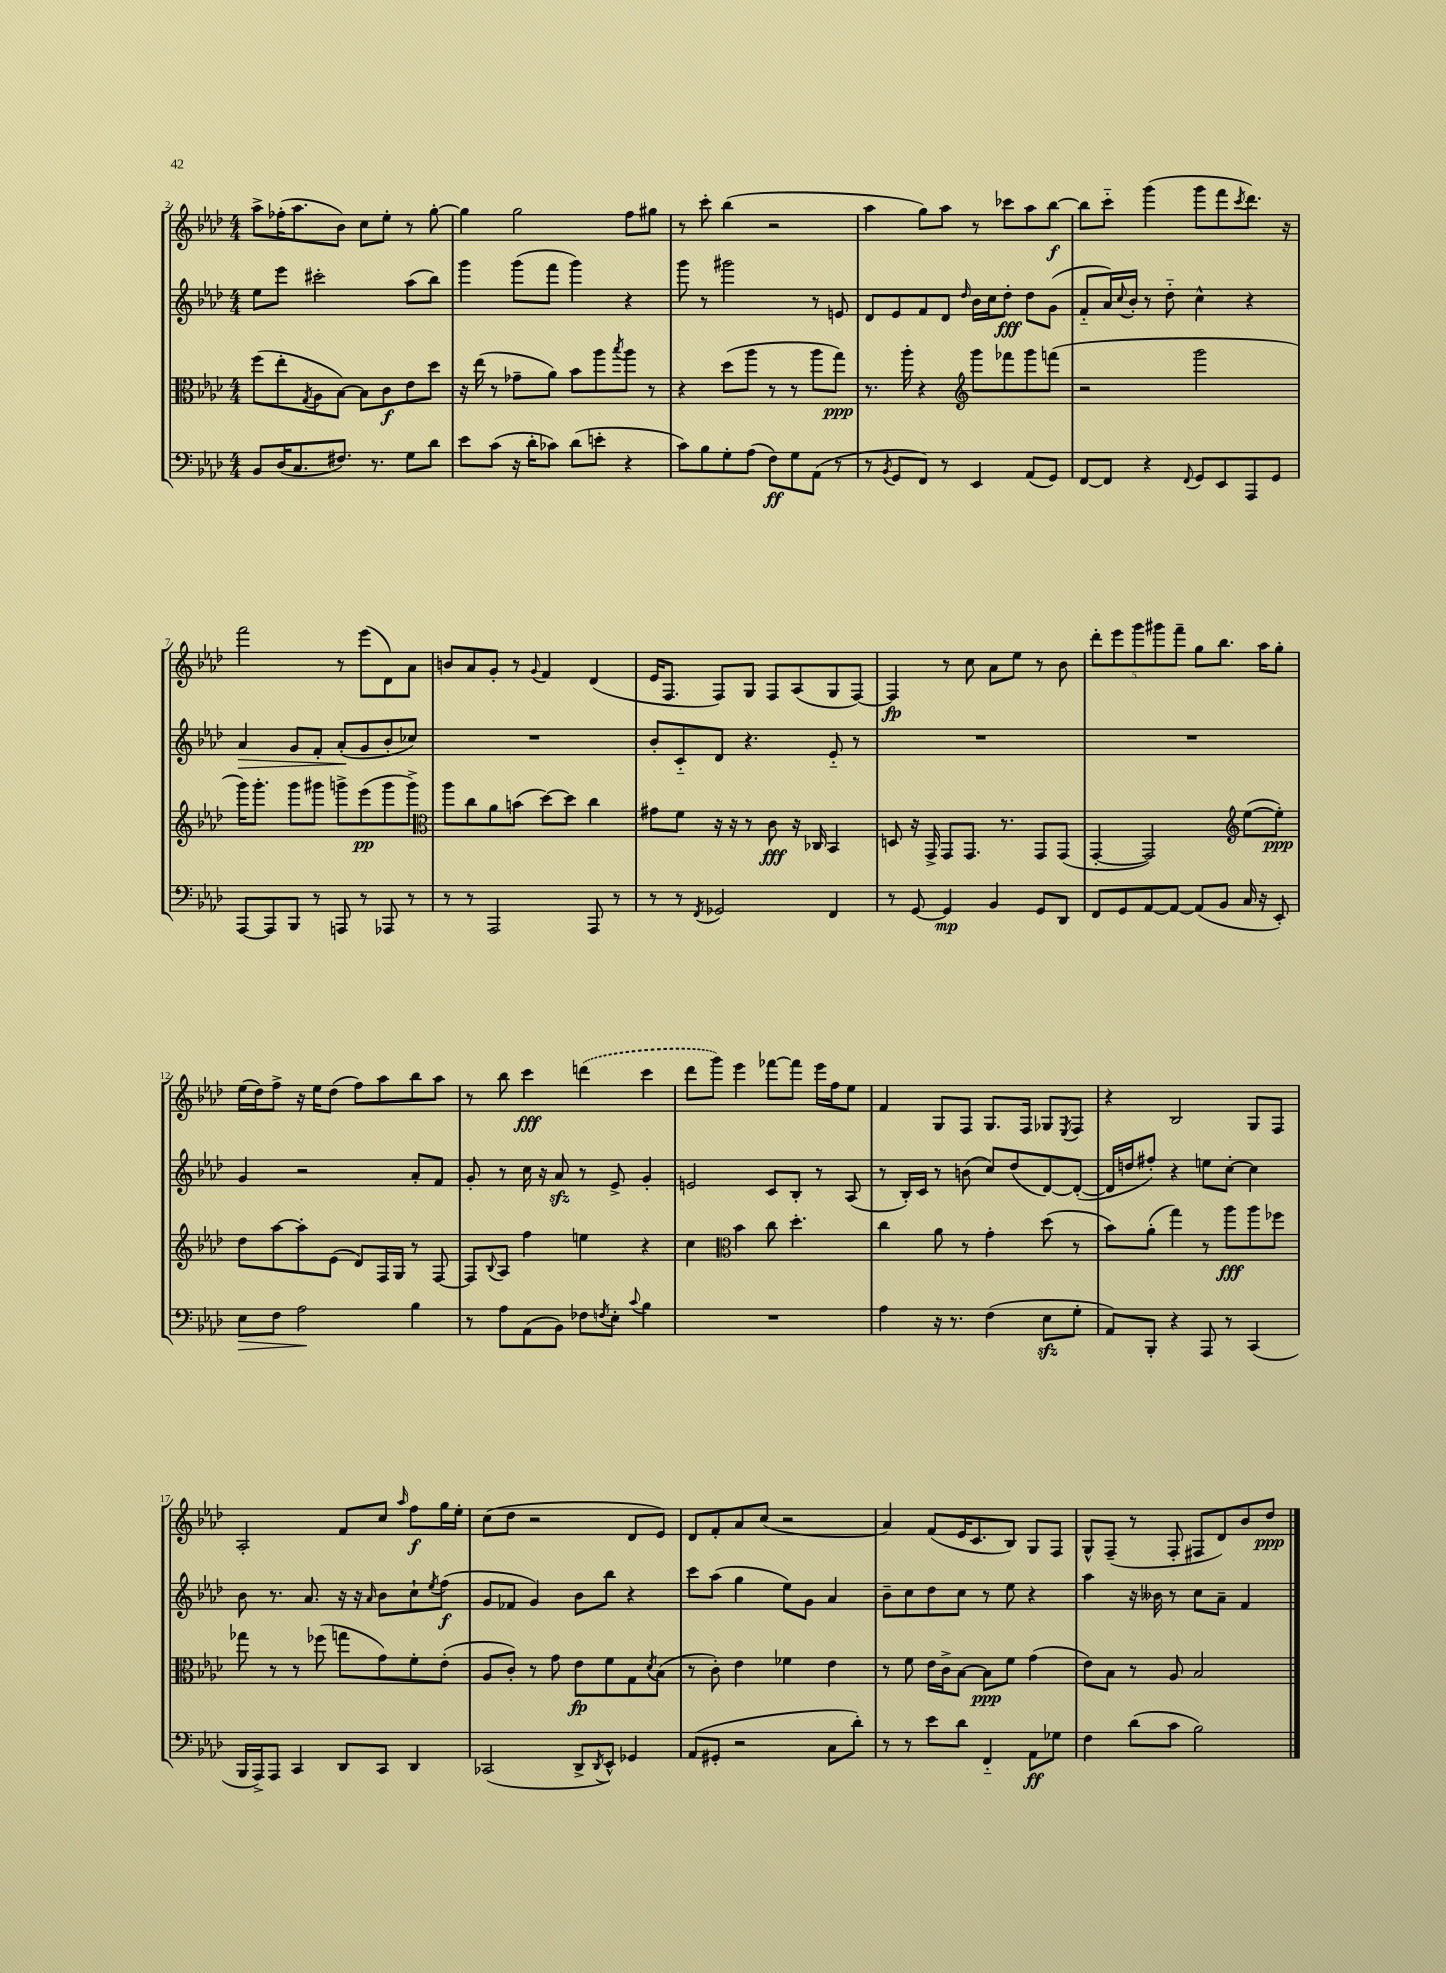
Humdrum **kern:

**kern	**kern	**kern	**kern
*staff4	*staff3	*staff2	*staff1
*clefF4	*clefC3	*clefG2	*clefG2
*k[b-e-a-d-]	*k[b-e-a-d-]	*k[b-e-a-d-]	*k[b-e-a-d-]
*M4/4	*M4/4	*M4/4	*M4/4
8BB-	(8ff	8ee-	8aa-^
(16D-	8ee-'	8eee-	(16ff-'
8.C	.	.	8.aa-
.	8qG	.	.
.	8A-	2ccc#'	.
8.F#)	[8B-)	.	8b-)
.	8B-]	.	8cc
8.r	.	.	.
.	8c	.	8ee-'
8G	8e-	(8aa-	8r
8d-	8dd-	8bb-)	[8gg'
=	=	=	=
8e-	16r	4ggg	4gg]
.	(16ee-	.	.
(8c	8r	.	.
16r	8g-~	(8ggg	2gg
16d-'	.	.	.
8c-)	8a-)	8fff	.
(8d-	8b-	4ggg)	.
8e'	8aa-	.	.
.	8qbb-	.	.
4r	8aa-	4r	8ff
.	8r	.	8gg#
=	=	=	=
8c)	4r	8ggg	8r
8B-	.	8r	8ccc'
8G'	(8dd-	2ggg#	(4bb-
(8A-	8aa-	.	.
8F)	8r	.	2r
8G	8r	.	.
(8AA-	8aa-	8r	.
8r	8gg)	8e	.
=	=	=	=
8r	8.r	8d-	4aa-
8qBB-	.	.	.
8GG	.	8e-	.
.	16aa-'	.	.
8FF)	4r	8f	8gg)
8r	.	8d-	8aa-
*	*clefG2	*	*
.	.	16qqdd-	.
4EE-	8ggg	16b-	8r
.	.	16cc	.
.	8fff-	8dd-'	8ccc-
(8AA-	8ggg	8dd-	8aa-
8GG)	(8fff	(8g	[8bb-
=	=	=	=
[8FF	2r	8f'~	8bb-]
8FF]	.	16a-)	8ccc'~
.	.	8qqcc	.
.	.	16b-'	.
4r	.	8r	(4ggg
.	.	8dd-'~	.
8qqFF	.	.	.
8GG	2ggg	4cc^^	8ggg
8EE-	.	.	8fff
.	.	.	8qccc
8AAA-	.	4r	8.ddd-)
8GG	.	.	.
.	.	.	16r
=	=	=	=
[8AAA-	16ggg)	4a-	2fff
.	8.ggg'	.	.
8AAA-]	.	.	.
8BBB-	8ggg	8g	.
8r	8ggg#	8f'	.
8AAA	8ggg^	(8a-'	8r
8r	(8eee-	8g	(8eee-
8AAA-	8ggg	8b-'	8d-)
8r	8ggg^)	8cc-)	8a-
=	=	=	=
*	*clefC3	*	*
8r	8aa-	1r	8b
8r	8cc	.	8a-
2AAA-	8a-	.	8g'
.	(8b	.	8r
.	.	.	8qqg
.	[8dd-)	.	4f
.	8dd-]	.	.
8AAA-	4cc	.	(4d-
8r	.	.	.
=	=	=	=
8r	8g#	8b-'	16e-
.	.	.	8.F
8r	8f	8c'~	.
8qFF	.	.	.
2GG-	16r	8d-	8F)
.	16r	.	.
.	8r	4.r	8G
.	8c	.	8F
.	16r	.	(8A-
.	16C-	.	.
4FF	4BB-	8e-'~	8G
.	.	8r	[8F)
=	=	=	=
8r	8D	1r	4F]
[8GG	16r	.	.
.	16GG^	.	.
4GG]	8GG	.	8r
.	8.GG	.	8cc
4BB-	.	.	8a-
.	8.r	.	.
.	.	.	8ee-
8GG	8GG	.	8r
8DD-	(8GG	.	8b-
=	=	=	=
8FF	[4GG'	1r	10ddd-'
.	.	.	10eee-
8GG	.	.	.
.	.	.	10ggg
[8AA-	2GG])	.	.
.	.	.	10ggg#
8AA-_	.	.	.
.	.	.	10fff~
(8AA-]	.	.	8gg
8BB-	.	.	8.bb-
*	*clefG2	*	*
16C	([8ee-	.	.
16r	.	.	16aa-
8EE-')	8ee-'])	.	8gg'
=	=	=	=
8E-	8dd-	4g	(16ee-
.	.	.	16dd-)
8F	[8aa-	.	8ff^
2A-	8aa-']	2r	16r
.	.	.	16ee-
.	(8e-	.	(8dd-
.	8d-)	.	8ff)
.	16F	.	8aa-
.	16G	.	.
4B-	8r	8a-'	8bb-
.	[8F	8f	8aa-
=	=	=	=
8r	8F]	8g'	8r
.	8qqB-	.	.
8A-	8A-	8r	8bb-
(8AA-	4ff	16cc	4ccc
.	.	16r	.
8BB-)	.	8a-	.
8F-	4ee	8r	(4ddd
8qF	.	.	.
8E-'	.	8e-^	.
8qqc	.	.	.
4B-	4r	4g'	4ccc
=	=	=	=
1r	4cc	2e	8ddd-
.	.	.	8ggg)
*	*clefC3	*	*
.	4b-	.	4eee-
.	8cc	8c	[8fff-
.	4.dd-'	8B-'	8fff-]
.	.	8r	16eee-
.	.	.	16ff
.	.	(8A-	8ee-
=	=	=	=
4A-	4cc	8r	4f
.	.	16B-')	.
.	.	16c	.
16r	8a-	8r	8G
8.r	.	.	.
.	8r	(8b	8F
(4F	4g'	8cc)	8.G
.	.	(8dd-	.
.	.	.	16F
8E-	(8dd-	[8d-)	8G-
.	.	.	8qE-
8G'	8r	(8d-'_	8F
=	=	=	=
8AA-)	8b-)	16d-]	4r
.	.	16dd	.
8BBB-'	(8a-'	8ff#')	.
4r	4gg)	4r	2B-
8AAA-	8r	8ee	.
8r	8aa-	[8cc'	.
(4CC	8aa-	4cc]	8G
.	8ff-	.	8F
=	=	=	=
16BBB-	8gg-	8b-	2A-'
16AAA-^)	.	.	.
8AAA-	8r	8.r	.
4CC	8r	.	.
.	.	8.a-	.
.	(8ff-	.	.
8DD-	8gg	16r	8f
.	.	16r	.
.	.	16qqa-	.
8CC	8g)	8b-	8cc
.	.	.	16qqaa-
4DD-	8f'	8cc`	8ff
.	.	8qee-	.
.	(8e-'	(8ff	16gg
.	.	.	16ee-'
=	=	=	=
(2CC-	8A-	8g	(8cc
.	8c')	8f-	8dd-
.	8r	4g)	2r
.	8g	.	.
8DD-^	8e-	8b-	.
8qDD-	.	.	.
8EE-^^)	8f	8bb-	.
4GG-	8G	4r	8d-
.	8qd-	.	.
.	(8B-	.	8e-)
=	=	=	=
(8AA-	8r	8ccc	8d-
8GG#'	8c')	(8aa-	8f'
2r	4e-	4gg	8a-
.	.	.	(8cc
.	4f-	8ee-)	2r
.	.	8g	.
8C	4e-	4a-	.
8d-')	.	.	.
=	=	=	=
8r	8r	8b-~	4a-)
8r	8f	8cc	.
8e-	16e-	8dd-	(8f
.	16c^	.	.
8d-	[8B-	8cc	16e-
.	.	.	8.c
4FF'~	8B-]	8r	.
.	8f	8ee-	8B-)
8AA-	(4g	4r	8G
8G-	.	.	8F
=	=	=	=
4F	8e-)	4aa-	8G^^
.	8B-	.	(8F~
(8d-	8r	16r	8r
.	.	16b--	.
8c	8A-	8r	8F'
2B-)	2B-	8cc	8F#
.	.	8a-~	8d-)
.	.	4f	8b-
.	.	.	8dd-
==	==	==	==
*-	*-	*-	*-
